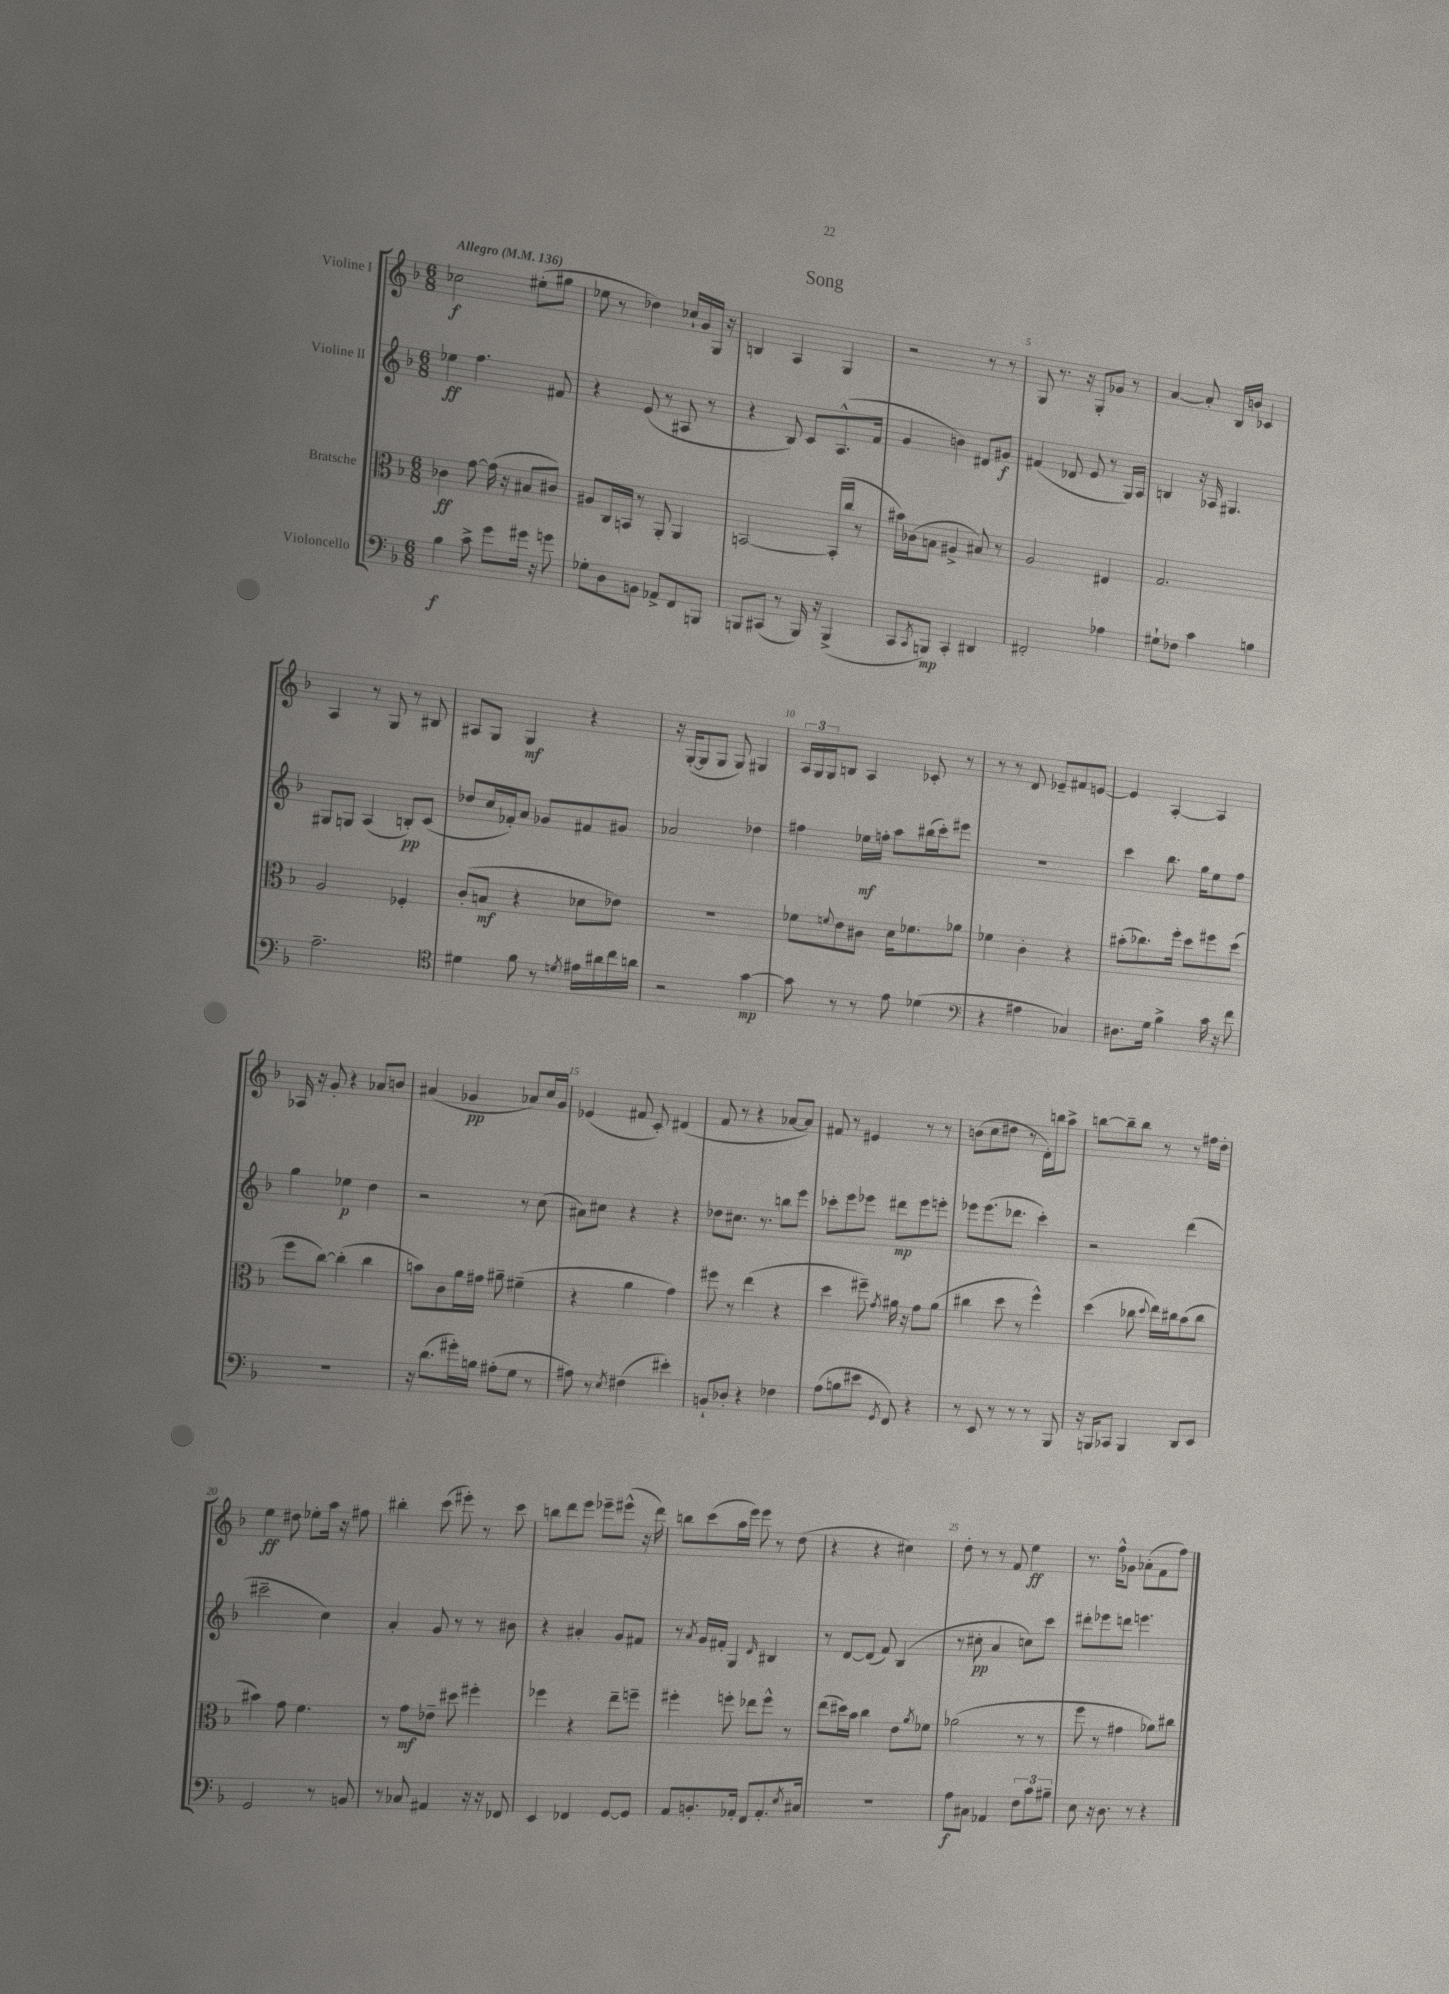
\header { title = "Song" }
<<
\new StaffGroup <<
\new Staff = "s0" \with { instrumentName = "Violine I" } {
    \clef treble \key f \major \numericTimeSignature \time 6/8 \tempo "Allegro" 4 = 136
    ces''2\f eis''8-.( gis''8 |
    ees''8 r8 des''4) ces''16-! g'16 g16 r16 |
    b4 a4 g4 |
    r2 r8 r8 |
    g8 r8. r16 g8-. ges'8 r8 |
    a'4~ a'8-. bes16 b'16 ces'4 |
    a4 r8 g8 r8 bis8 |
    ais8 g8 g4\mf r4 |
    r16 g16~-.( g8 g8 g8) gis4 |
    \tuplet 3/2 { a16 g16 g16 } b8 a4 ces'8-. r8 |
    r8 r8 d'8 ees'8-- fis'8 e'8~ |
    e'4 a4~-. a4 |
    aes16 r16 g'8-. r4 aes'8 b'8 |
    ais'4( ges'4\pp aes'8) c''16 ges'16 |
    ees'4( fis'8 c'8-.) dis'4( |
    f'8 r8 r4 aes'8~ aes'8) |
    fis'8 r8 eis'4 r8 r8 |
    b'8( c''8 dis''8 r8 d'16-.) b''16 a''8-> |
    b''8~ b''8-- b''8 r8 r8 fis''16 d''16-. |
    e''4\ff dis''8 ees''8-. a''16 r16 fis''8 |
    bis''4-. c'''8( eis'''8-.) r8 c'''8 |
    b''8 d'''8 e'''8 ees'''8-- eis'''8-^( r16 d'''16) |
    b''8 c'''8( a''16 e'''16) e'''8 r8 d''8( |
    r4 r4 cis''4) |
    d''8-. r8 r8 f'8 e''4\ff |
    r8. f''16-^ ges'8 aes'8-.( f'8 f''8) \bar "|." |
}
\new Staff = "s1" \with { instrumentName = "Violine II" } {
    \clef treble \key f \major \numericTimeSignature \time 6/8
    ees''4\ff f''4. fis'8 |
    r4 e'8( r8 ais8 r8 |
    r4 bes8) c'8 a8.-^( f'16 |
    g'4 b'4) dis'8 gis'8\f |
    fis'4( des'8 e'8 r8 g16) a16 |
    b4 r16 aes16 gis4. |
    gis8 g8 a4( b8-.\pp) c'8( |
    des''8 c''16 fes'16-.) a'8 ges'8 fis'8 gis'8 |
    aes'2 des''4 |
    fis''4 ees''16\mf f''16-. a''8 bis''16( c'''16-.) eis'''8 |
    R2. |
    c'''4 bes''8. g''16 e''8 f''8 |
    g''4 ees''4\p d''4 |
    r2 r8 c''8( |
    ais'8) cis''8 r4 r4 |
    des''8 cis''8. r8. b''8 e'''8 |
    ces'''8-. e'''8 ees'''8 dis'''8\mp ees'''8 e'''8-. |
    ees'''8 ees'''8.( des'''8. c'''4-.) |
    r2 d'''4( |
    cis'''2-- c''4) |
    a'4-. g'8 r8 r8 bis'8 |
    r4 ais'4-. g'8 fis'8 |
    r8 \acciaccatura { a'8 } g'16 fis'16-. g4 \grace { d'16 } bis4 |
    r8 d'8~ d'8( f'8) bes4( |
    r8 cis''8-.\pp a'4 c''8) c'''8 |
    dis'''8-. ees'''8 d'''8 e'''4. \bar "|." |
}
\new Staff = "s2" \with { instrumentName = "Bratsche" } {
    \clef alto \key f \major \numericTimeSignature \time 6/8
    ces'4\ff g'8~ g'16( r16 bis8 cis'8) |
    ais8 c16 b,16 r8 a,8-. a,4 |
    b,2~ b,16-.( c''16 r8 |
    bis'16) ces'16( b8 ais4-> bis8) r8 |
    a2 eis4 |
    g2. |
    a2 fes4-. |
    c'8-.( b8\mf r4 des'8 ees'8) |
    R2. |
    fes'8 \appoggiatura { f'8 } e'8 cis'8 d'16 fes'8. aes'8 |
    fes'4 c'4-. r4 |
    bis'8-.( ces''8.) f''16-. d''8 fis''8 d''8( |
    f''8 c''8~) c''4-.( c''4 |
    b'8) c'8 a'16 gis'16 ais'8-- fis'4--( |
    r4 a'4 g'4) |
    fis''8 r8 e''4( r4 |
    d''4 fis''8--) \acciaccatura { g'8 } ais'16 r16 g'8 ais'8( |
    cis''4 d''8 r8 f''4-^) |
    d''4( ces''8 \appoggiatura { d''8 } e''16) cis''16 bes'8( cis''8 |
    bis'4) g'8 f'4. |
    r8 g'8\mf ees'8-- dis''8 fis''4-. |
    fes''4 r4 e''8-- f''8-- |
    fis''4-. f''8-. ees''8 f''8-^ r8 |
    e''8( dis''16) bes'16 c''4 e'8 \acciaccatura { a'8 } fes'8 |
    aes'2( r8 r8 |
    f''8 r8 gis'4 aes'8) cis''8 \bar "|." |
}
\new Staff = "s3" \with { instrumentName = "Violoncello" } {
    \clef bass \key f \major \numericTimeSignature \time 6/8
    bes4\f c'8-> g'8 gis'16 r16 g'8 |
    ges8-. d8 b,8 aes,8-> f,8 b,,8 |
    b,,8 cis,8( r8 b,,16) r16 b,,4->( |
    c,8 \acciaccatura { c,8 } b,,8\mp) c,4-. dis,4 |
    fis,2-. aes4 |
    gis8-! fes8 c'4 b4 |
    a2.-- |
    \clef tenor dis'4 f'8 r8 \acciaccatura { d'8 } eis'16 ais'16 c''16 a'16 |
    r2 g'4~\mp |
    g'8 r8 r8 e'8 des'4( |
    \clef bass r4 ais4 ces4) |
    dis8. g16 bes4-> c'16 r16 f'8 |
    r2. |
    r16 d'8.( gis'16-.) b16 ais8-.( g8 r8 |
    ais8) r8 \acciaccatura { e8 } fis4( eis'4-.) |
    b,8-! des8-. r4 fes4 |
    a8( b8 eis'8 \acciaccatura { g,8 } f,8) r4 |
    r8 e,8 r8 r8 r8 bes,,8 |
    r16 b,,16 ces,8 b,,4 d,8 e,8 |
    g,2 r8 b,8 |
    r8 ces8 ais,4 r16 r16 fes,8 |
    e,4 fes,4 g,8~ g,8 |
    a,8 b,8.-. aes,16-. f,8 aes,8.-. \acciaccatura { e8 } cis16 |
    R2. |
    a8\f cis8 aes,4 \tuplet 3/2 { f8 c'8 bis8-- } |
    e8 r16 d8. r8 r4 \bar "|." |
}
>>
>>
\layout { \context { \Score \override BarNumber.break-visibility = ##(#f #t #t) barNumberVisibility = #(every-nth-bar-number-visible 5) } }
